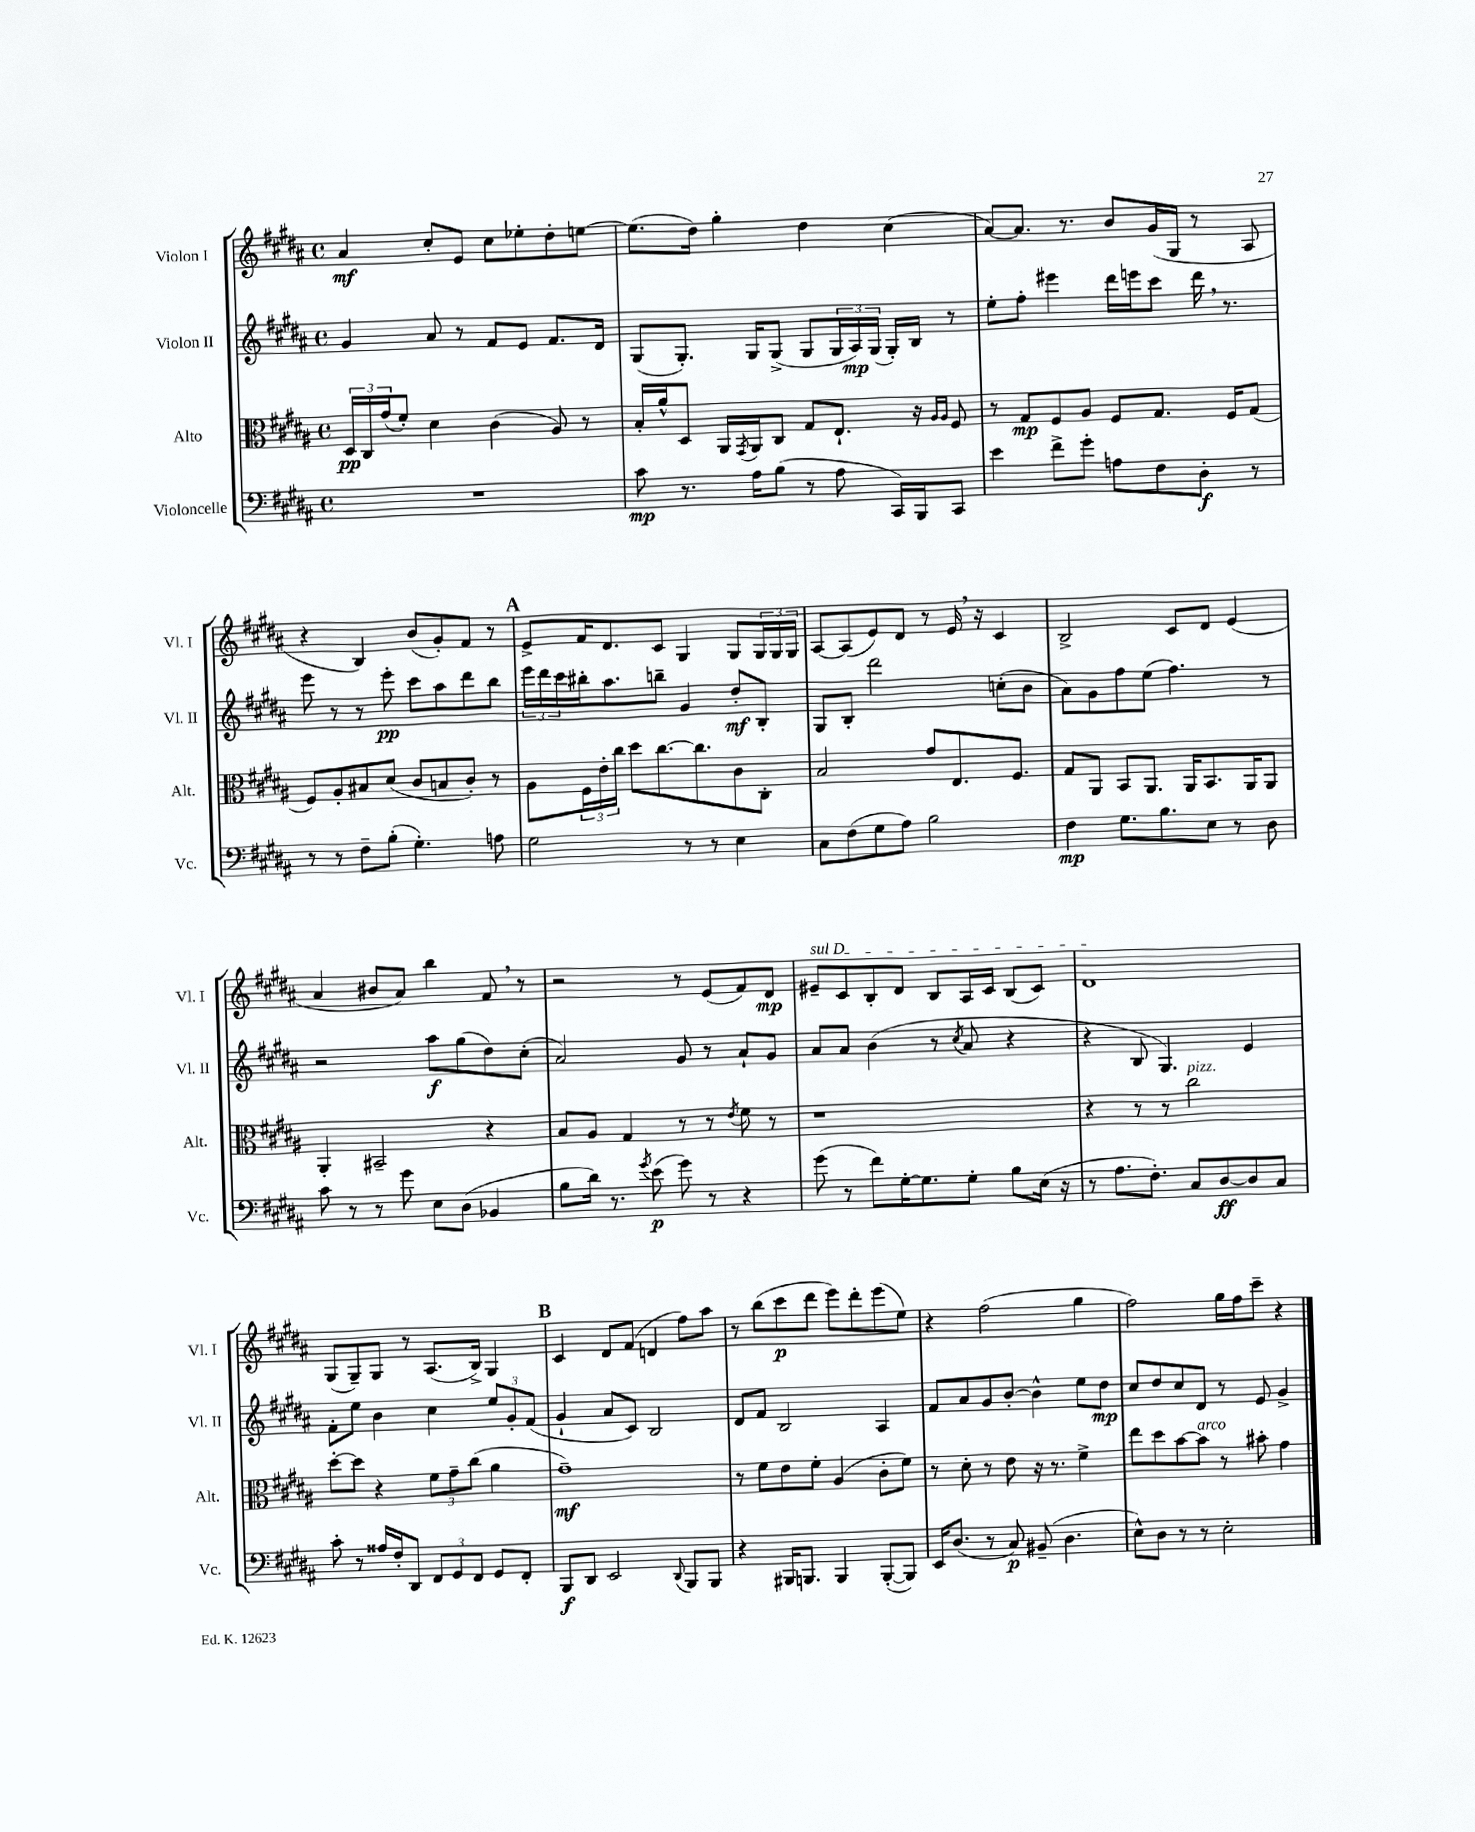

**kern	**dynam	**kern	**dynam	**kern	**dynam	**kern	**dynam
*part4	*part4	*part3	*part3	*part2	*part2	*part1	*part1
*staff4	*staff4	*staff3	*staff3	*staff2	*staff2	*staff1	*staff1
*I"Violoncelle	*	*I"Alto	*	*I"Violon II	*	*I"Violon I	*
*I'Vc.	*	*I'Alt.	*	*I'Vl. II	*	*I'Vl. I	*
*clefF4	*	*clefC3	*	*clefG2	*	*clefG2	*
*k[f#c#g#d#a#]	*	*k[f#c#g#d#a#]	*	*k[f#c#g#d#a#]	*	*k[f#c#g#d#a#]	*
*M4/4	*	*M4/4	*	*M4/4	*	*M4/4	*
*met(c)	*	*met(c)	*	*met(c)	*	*met(c)	*
=1	=1	=1	=1	=1	=1	=1	=1
1r	.	24D#/LL	pp	4g#/	.	4a#/	mf
.	.	24C#/	.	.	.	.	.
.	.	(24g#/J	.	.	.	.	.
.	.	8f#'/J)	.	.	.	.	.
.	.	4d#\	.	8a#/	.	8cc#'/L	.
.	.	.	.	8r	.	8e/J	.
.	.	(4c#\	.	8f#/L	.	8cc#\L	.
.	.	.	.	8e/J	.	8ee-X'\	.
.	.	8A#/)	.	8.f#/L	.	8dd#'\	.
.	.	8r	.	.	.	[8een\J	.
.	.	.	.	16d#/Jk	.	.	.
=2	=2	=2	=2	=2	=2	=2	=2
8c#\	mp	16B'/LL	.	(8G#/L	.	(8.ee\L]	.
.	.	16a#^^/J	.	.	.	.	.
8.r	.	8D#/J	.	8.G#'/J)	.	.	.
.	.	.	.	.	.	16dd#\Jk)	.
.	.	16AA#/LL	.	.	.	4gg#'\	.
.	.	8qGG#/	.	.	.	.	.
16A#\KL	.	16AA#/J	.	16G#/KL	.	.	.
(8B\J	.	8C#/J	.	(8G#^/J	.	.	.
8r	.	8G#/L	.	8G#/L	.	4dd#\	.
8A#\	.	8.E`/J	.	24G#/L	.	.	.
.	.	.	.	24A#/)	mp	.	.
.	.	.	.	(24G#/JJ	.	.	.
16CC#/LL)	.	.	.	16G#'/LL)	.	(4cc#\	.
16BBB/J	.	16r	.	16B/JJ	.	.	.
.	.	16qqA#/LL	.	.	.	.	.
.	.	16qqA#/JJ	.	.	.	.	.
8CC#/J	.	8F#/	.	8r	.	.	.
=3	=3	=3	=3	=3	=3	=3	=3
4e\	.	8r	.	8ee'\L	.	[8a#/L)	.
.	.	8G#/L	mp	8ff#'\J	.	8.a#/J]	.
8f#^\L	.	8F#/	.	4eee#X\	.	.	.
.	.	.	.	.	.	8.r	.
8g#'\J	.	8A#/J	.	.	.	.	.
8An\L	.	8F#/L	.	16ddd#\LL	.	8b/L	.
.	.	.	.	16eeen\J	.	.	.
8F#\	.	8.G#/J	.	8ccc#\J	.	(16g#/L	.
.	.	.	.	.	.	16G#/JJ	.
8D#'\J	f	.	.	16ddd#,\	.	8r	.
.	.	16F#/KL	.	8.r	.	.	.
8r	.	(8G#/J	.	.	.	8A#/	.
!!LO:LB:g=z
=4	=4	=4	=4	=4	=4	=4	=4
8r	.	8F#/L)	.	8eee\	.	4r	.
8r	.	8A#'/	.	8r	.	.	.
8F#~\L	.	8B#X/	.	8r	.	4B/)	.
(8B'\J	.	(8d#/J	.	8eee'\	pp	.	.
4.G#'\)	.	8c#/L	.	8ccc#\L	.	(8b/L	.
.	.	8Bn/	.	8aa#\	.	8g#'/)	.
.	.	8c#'/J)	.	8ddd#\	.	8f#/J	.
8An\	.	8r	.	8bb\J	.	8r	.
!!LO:REH:place=s1:t=A
=5	=5	=5	=5	=5	=5	=5	=5
2G#\	.	8A#\L	.	24eee\LL	.	8e^/L	.
.	.	.	.	24ddd#\	.	.	.
.	.	.	.	24ccc#\	.	.	.
.	.	24F#\L	.	16bb#X'\J	.	16f#/K	.
.	.	24e'\	.	.	.	.	.
.	.	.	.	8.aa#\	.	8.d#/	.
.	.	24cc#\JJ	.	.	.	.	.
.	.	8dd#\L	.	.	.	.	.
.	.	[8.cc#\	.	8bbn~\J	.	8c#/J	.
8r	.	.	.	4g#/	.	4G#/	.
.	.	8.cc#\]	.	.	.	.	.
8r	.	.	.	.	.	.	.
4E\	.	8c#\	.	8dd#'/L	mf	8G#/L	.
.	.	8C#'\J	.	8B'/J	.	24G#/L	.
.	.	.	.	.	.	24G#/	.
.	.	.	.	.	.	24G#/JJ	.
=6	=6	=6	=6	=6	=6	=6	=6
8C#\L	.	2B/	.	8G#/L	.	[8A#/L	.
(8F#\	.	.	.	8B'/J	.	(8A#/]	.
8G#\	.	.	.	2ddd#\	.	8e/)	.
8A#\J)	.	.	.	.	.	8d#/J	.
2B\	.	8g#/L	.	.	.	8r	.
.	.	8.E/	.	.	.	16e,/	.
.	.	.	.	.	.	16r	.
.	.	.	.	(8ccn'\L	.	4c#/	.
.	.	8.F#/J	.	.	.	.	.
.	.	.	.	8b\J	.	.	.
=7	=7	=7	=7	=7	=7	=7	=7
4F#\	mp	8G#/L	.	8a#\L)	.	2B^/	.
.	.	8AA#/J	.	8g#\	.	.	.
8.G#\L	.	8BB/L	.	8ff#\	.	.	.
.	.	8.AA#/J	.	(8ee\J	.	.	.
8.B\	.	.	.	.	.	.	.
.	.	.	.	4.ff#\)	.	8c#/L	.
.	.	16AA#/KL	.	.	.	.	.
8E\J	.	8.BB/	.	.	.	8d#/J	.
8r	.	.	.	.	.	(4e/	.
.	.	16AA#/K	.	.	.	.	.
8D#\	.	8AA#/J	.	8r	.	.	.
!!LO:LB:g=z
=8	=8	=8	=8	=8	=8	=8	=8
8c#\	.	4AA#'/	.	2r	.	4a#/	.
8r	.	.	.	.	.	.	.
8r	.	2BB#X~/	.	.	.	8b#X/L	.
8g#\	.	.	.	.	.	8a#/J)	.
8E\L	.	.	.	8aa#\L	f	4bb\	.
(8D#\J	.	.	.	(8gg#\	.	.	.
4BB-X/	.	4r	.	8dd#\)	.	8f#,/	.
.	.	.	.	(8cc#'\J	.	8r	.
=9	=9	=9	=9	=9	=9	=9	=9
8B\L	.	8B/L	.	2a#/)	.	2r	.
16d#\Jk)	.	8A#/J	.	.	.	.	.
8.r	.	.	.	.	.	.	.
.	.	4G#/	.	.	.	.	.
8qg#/	.	.	.	.	.	.	.
(8e\	p	.	.	.	.	.	.
8g#\)	.	8r	.	8g#/	.	8r	.
8r	.	8r	.	8r	.	(8e/L	.
.	.	8qe/	.	.	.	.	.
4r	.	8f#\	.	8a#`/L	.	8f#/)	.
.	.	8r	.	8g#/J	.	8d#/J	mp
=10	=10	=10	=10	=10	=10	=10	=10
!	!	!	!	!	!	!LO:TX:a:i:t=sul D	!
(8g#\	.	1r	.	8a#/L	.	8e#X~/L	.
8r	.	.	.	8a#/J	.	8c#/	.
8f#\L)	.	.	.	(4b\	.	8B'/	.
[16G#'\K	.	.	.	.	.	8d#/J	.
8.G#\]	.	.	.	.	.	.	.
.	.	.	.	8r	.	8B/L	.
.	.	.	.	8qcc#/	.	.	.
8G#'\J	.	.	.	8a#/	.	16A#/L	.
.	.	.	.	.	.	16c#/JJ	.
8B\L	.	.	.	4r	.	(8B/L	.
(16E\Jk	.	.	.	.	.	8c#/J)	.
16r	.	.	.	.	.	.	.
=11	=11	=11	=11	=11	=11	=11	=11
8r	.	4r	.	4r	.	1d#	.
8.A#\L	.	.	.	.	.	.	.
.	.	8r	.	8B/	.	.	.
8.F#'\J)	.	.	.	.	.	.	.
.	.	8r	.	4.G#/)	.	.	.
!	!	!LO:TX:a:i:t=pizz.	!	!	!	!	!
8C#/L	.	2cc#\	.	.	.	.	.
[8D#/	ff	.	.	.	.	.	.
8D#/]	.	.	.	4e/	.	.	.
8C#/J	.	.	.	.	.	.	.
!!LO:LB:g=z
=12	=12	=12	=12	=12	=12	=12	=12
8c#'\	.	[8dd#'\L	.	8f#'\L	.	(8G#/L	.
8r	.	8dd#\J]	.	8ee\J	.	8G#~/)	.
16A##X/LL	.	4r	.	4b\	.	8G#/J	.
16F#'/J	.	.	.	.	.	.	.
8DD#/J	.	.	.	.	.	8r	.
12FF#/L	.	12f#\L	.	4cc#\	.	(8.A#/L	.
12GG#/	.	12g#~\	.	.	.	.	.
12FF#/J	.	(12cc#\J	.	.	.	.	.
.	.	.	.	.	.	16B^/Jk)	.
8GG#/L	.	4a#\	.	12ee/L	.	4G#/	.
.	.	.	.	12g#'/	.	.	.
8FF#'/J	.	.	.	.	.	.	.
.	.	.	.	(12f#/J	.	.	.
!!LO:REH:place=s1:t=B
=13	=13	=13	=13	=13	=13	=13	=13
8BBB/L	f	1g#~)	mf	4g#`/	.	4c#/	.
8DD#/J	.	.	.	.	.	.	.
2EE/	.	.	.	8a#/L	.	8d#/L	.
.	.	.	.	8c#/J)	.	(8f#/J	.
.	.	.	.	2B/	.	4dn/	.
8qqDD#/	.	.	.	.	.	.	.
8BBB/L	.	.	.	.	.	8ff#\L)	.
8BBB/J	.	.	.	.	.	8aa#\J	.
=14	=14	=14	=14	=14	=14	=14	=14
4r	.	8r	.	8d#/L	.	8r	.
.	.	8f#\L	.	8f#/J	.	(8bb\L	.
16BBB#X/KL	.	8e\	.	2B/	.	8ccc#\	p
8.BBBn/J	.	.	.	.	.	.	.
.	.	8f#'\J	.	.	.	8ddd#\J	.
4BBB/	.	(4A#/	.	.	.	8eee\L)	.
.	.	.	.	.	.	8ddd#'\	.
([8BBB'/L	.	8c#'\L	.	4A#/	.	(8eee\	.
8BBB/J])	.	8f#\J)	.	.	.	8ee\J)	.
=15	=15	=15	=15	=15	=15	=15	=15
16EE/KL	.	8r	.	8f#/L	.	4r	.
(8.D#/J	.	.	.	.	.	.	.
.	.	8d#'\	.	8a#/	.	.	.
8r	.	8r	.	8g#/	.	(2ff#\	.
8C#/)	p	8e\	.	[8b'/J	.	.	.
(8BB#X~/	.	16r	.	4b^^\]	.	.	.
.	.	8.r	.	.	.	.	.
4.D#\	.	.	.	.	.	.	.
.	.	4f#^\	.	8ee\L	.	4gg#\	.
.	.	.	.	8dd#\J	mp	.	.
=16	=16	=16	=16	=16	=16	=16	=16
8E^^\L)	.	8ee\L	.	8cc#/L	.	2ff#\)	.
8D#\J	.	8dd#\	.	8dd#/	.	.	.
8r	.	[8b\	.	8cc#/	.	.	.
!	!	!LO:TX:a:i:t=arco	!	!	!	!	!
8r	.	8b\J]	.	8d#/J	.	.	.
2E'\	.	8r	.	8r	.	16gg#\LL	.
.	.	.	.	.	.	16ff#\J	.
.	.	8b#X'\	.	8e/	.	8ccc#~\J	.
.	.	4g#\	.	4g#^/	.	4r	.
==	==	==	==	==	==	==	==
*-	*-	*-	*-	*-	*-	*-	*-
